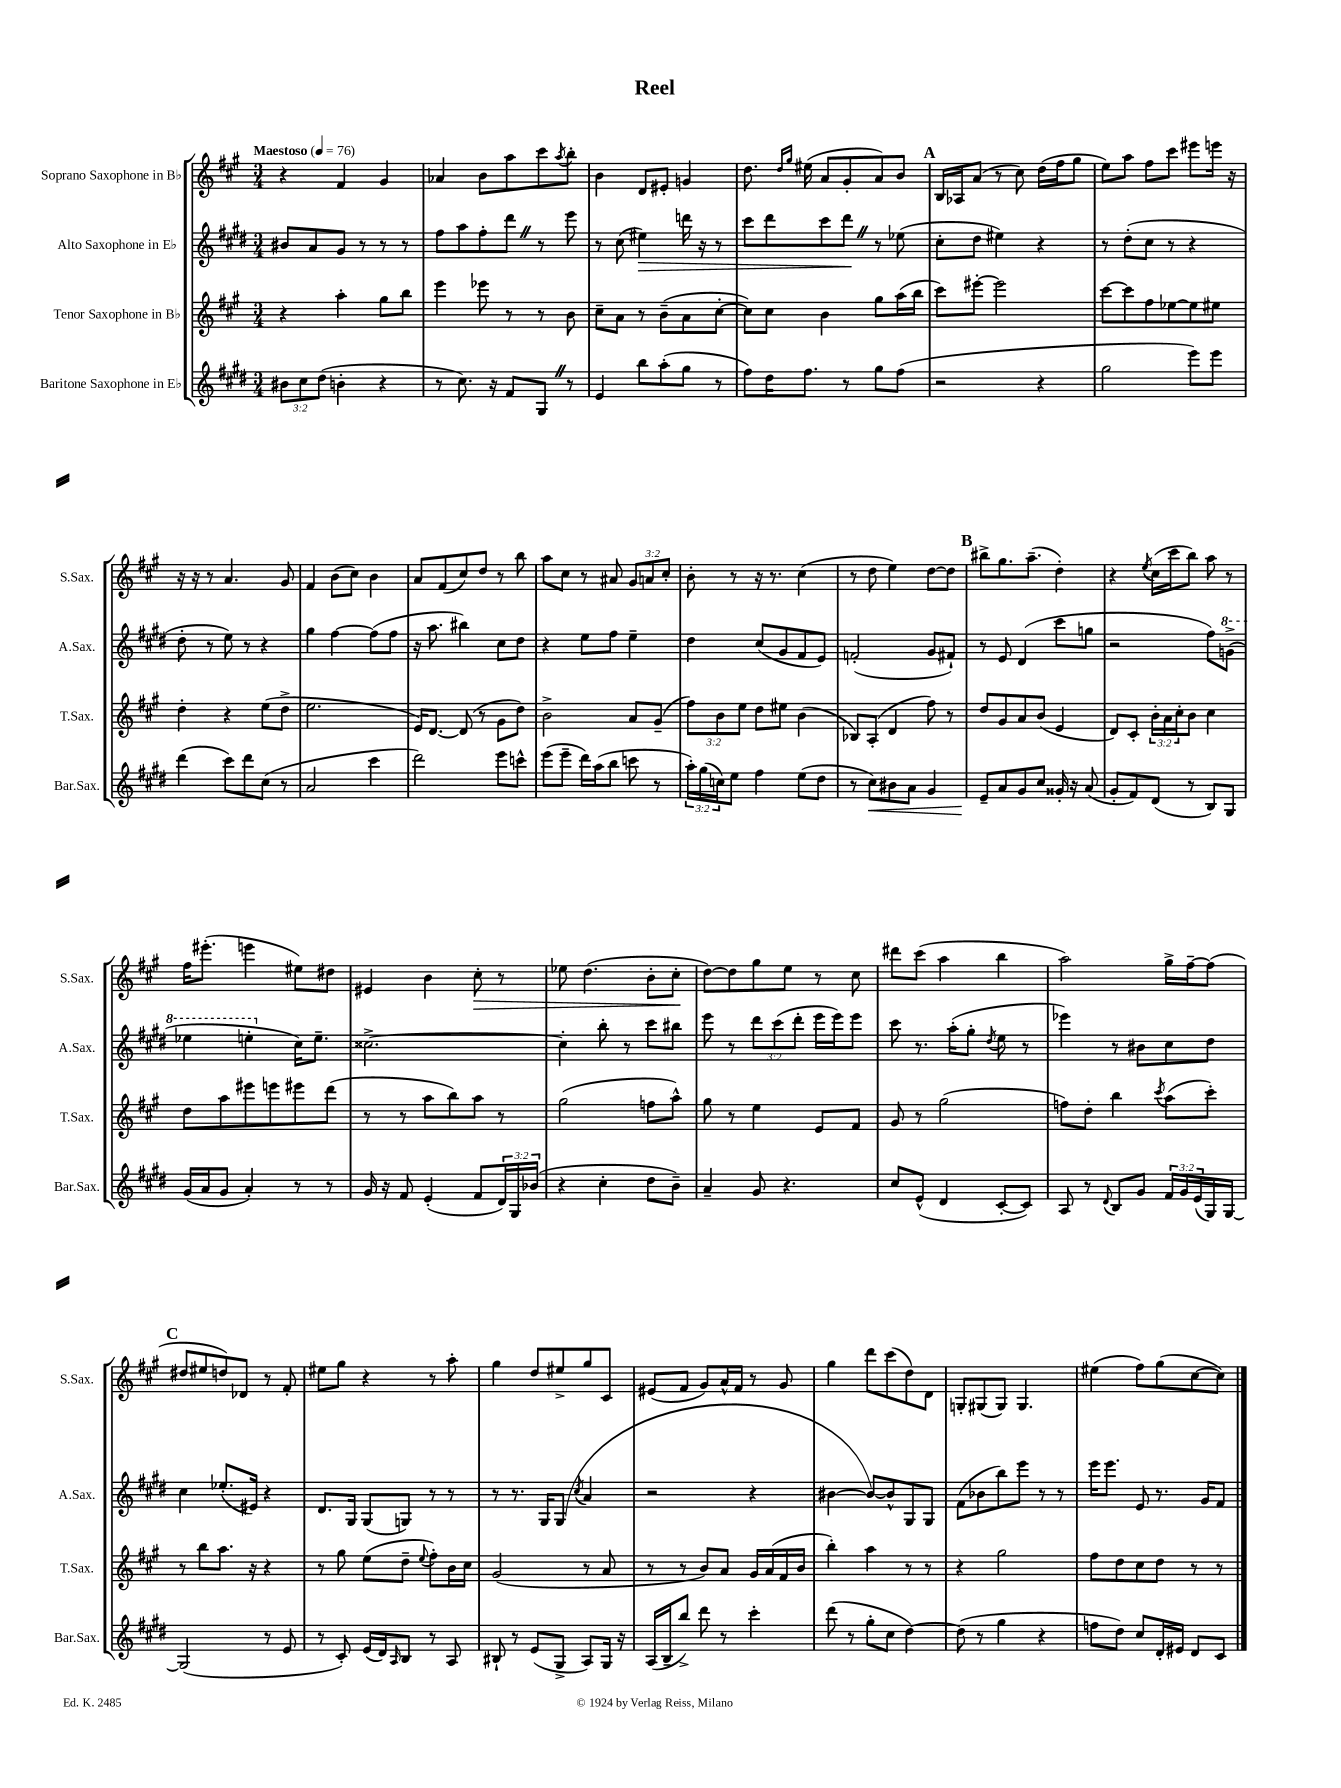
\header { title = "Reel" }
<<
\new StaffGroup <<
\new Staff = "s0" \with { instrumentName = "Soprano Saxophone in Bb" shortInstrumentName = "S.Sax." } {
    \clef treble \key a \major \numericTimeSignature \time 3/4 \override Staff.TupletNumber.text = #tuplet-number::calc-fraction-text \tempo "Maestoso" 4 = 76
    r4 fis'4 gis'4 |
    aes'4 b'8 a''8 cis'''8 \acciaccatura { a''8 } b''8-. |
    b'4 d'8 eis'8-. g'4 |
    d''8. \grace { d''16 gis''16 } eis''16( a'8 gis'8-. a'8) b'8 |
    \mark \markup { \bold "A" } b16 aes16 a'8( r8 cis''8) d''16( fis''16 gis''8 |
    e''8) a''8 fis''8 cis'''8 eis'''8 e'''16 r16 |
    r16 r16 r8 a'4. gis'8 |
    fis'4 b'8( cis''8) b'4 |
    a'8 fis'8( cis''8) d''8 r8 b''8 |
    a''8 cis''8 r8 ais'8 \tuplet 3/2 { gis'8 a'8 cis''8-. } |
    b'8-. r8 r16 r8. cis''4( |
    r8 d''8 e''4) d''8~ d''8 |
    \mark \markup { \bold "B" } bis''8-> gis''8. a''8.--( d''4-.) |
    r4 \acciaccatura { e''8 } cis''16( cis'''16 b''8) a''8 r8 |
    fis''16 eis'''8.-.( e'''4 eis''8) dis''8 |
    eis'4 b'4 cis''8-.\> r8 |
    ees''8 d''4.( b'8-. cis''8-.\! |
    d''8~) d''8 gis''8 e''8 r8 cis''8 |
    dis'''8 cis'''8( a''4 b''4 |
    a''2) gis''16-> fis''16~-- fis''8( |
    \mark \markup { \bold "C" } dis''8 eis''8 d''8) des'8 r8 fis'8-. |
    eis''8 gis''8 r4 r8 a''8-. |
    gis''4 d''8 eis''8-> gis''8 cis'8 |
    eis'8( fis'8 gis'8) a'16-^ fis'16 r8 gis'8 |
    gis''4 d'''8 cis'''8( d''8) d'8 |
    g8-. gis8( gis8) gis4. |
    eis''4( fis''8) gis''8( cis''8~ cis''8) \bar "|." |
}
\new Staff = "s1" \with { instrumentName = "Alto Saxophone in Eb" shortInstrumentName = "A.Sax." } {
    \clef treble \key e \major \numericTimeSignature \time 3/4 \override Staff.TupletNumber.text = #tuplet-number::calc-fraction-text
    bis'8 a'8 gis'8 r8 r8 r8 |
    fis''8 a''8 fis''8-. dis'''8 \once \override BreathingSign.text = \markup { \musicglyph "scripts.caesura.straight" } \breathe r8 e'''8 |
    r8 cis''8( eis''4\>) d'''16 r16 r8 |
    cis'''8 dis'''8 cis'''8 dis'''8\! \once \override BreathingSign.text = \markup { \musicglyph "scripts.caesura.straight" } \breathe r8 ees''8( |
    \mark \markup { \bold "A" } cis''8-. dis''8 eis''4) r4 |
    r8 dis''8-.( cis''8 r8 r4 |
    dis''8-. r8 e''8) r8 r4 |
    gis''4 fis''4~ fis''8( fis''8 |
    r16 a''8. bis''4) cis''8 dis''8 |
    r4 e''8 fis''8 e''4-- |
    dis''4 cis''8( gis'8 fis'8 e'8) |
    f'2-.( gis'8 fis'8-!) |
    \mark \markup { \bold "B" } r8 e'8 dis'4( cis'''8 g''8 |
    r2 fis''8) \ottava #1 g''8->( |
    ees'''4 e'''4-. \ottava #0 cis''16) e''8.-- |
    cisis''2.~-> |
    cisis''4-. b''8-. r8 cis'''8 bis''8 |
    e'''8 r8 \tuplet 3/2 { dis'''8 cis'''8( dis'''8-. } e'''16 e'''16) e'''8 |
    cis'''8 r8. a''16-.( gis''8-. \acciaccatura { dis''8 } e''8 r8 |
    ees'''4) r8 bis'8 cis''8 dis''8 |
    \mark \markup { \bold "C" } cis''4 ees''8.-.( eis'16) r4 |
    dis'8. gis16 gis8( g8) r8 r8 |
    r8 r8. gis16 gis8( \acciaccatura { cis''8 } a'4 |
    r2 r4 |
    bis'4~ bis'8~) bis'8-^ gis8 gis8 |
    fis'8( bes'8 b''8) e'''8 r8 r8 |
    e'''16 e'''8. e'8 r8. gis'16 fis'8 \bar "|." |
}
\new Staff = "s2" \with { instrumentName = "Tenor Saxophone in Bb" shortInstrumentName = "T.Sax." } {
    \clef treble \key a \major \numericTimeSignature \time 3/4 \override Staff.TupletNumber.text = #tuplet-number::calc-fraction-text
    r4 a''4-. gis''8 b''8 |
    e'''4 ees'''8 r8 r8 b'8 |
    cis''8-- a'8 r8 b'8--( a'8 cis''8~-. |
    cis''8) cis''8 b'4 gis''8 a''16( b''16 |
    \mark \markup { \bold "A" } cis'''8) eis'''8~-. eis'''2 |
    cis'''8~ cis'''8 fis''8 ees''8~ ees''8 eis''8 |
    d''4-. r4 e''8( d''8-> |
    e''2. |
    e'16) d'8.~ d'8( r8 gis'8 d''8) |
    b'2-> a'8 gis'8--( |
    \tuplet 3/2 { fis''8) b'8 e''8 } d''8 eis''8 b'4( |
    bes8) a8-.( d'4 fis''8) r8 |
    \mark \markup { \bold "B" } d''8 gis'8 a'8 b'8( e'4 |
    d'8) cis'8-. \tuplet 3/2 { b'16-. a'16 cis''16-. } b'8 cis''4 |
    d''8 a''8 eis'''8 e'''8 eis'''8 d'''8( |
    r8 r8 a''8 b''8) a''8 r8 |
    gis''2( f''8 a''8-^) |
    gis''8 r8 e''4 e'8 fis'8 |
    gis'8 r8 gis''2( |
    f''8) d''8-. b''4 \acciaccatura { cis'''8 } a''8( cis'''8-.) |
    \mark \markup { \bold "C" } r8 b''8 a''8. r16 r4 |
    r8 gis''8 e''8( d''8-- \appoggiatura { e''8 } fis''8-.) b'16 cis''16 |
    gis'2( r8 a'8 |
    r8 r8 b'8) a'8 gis'16 a'16( fis'16 b'16 |
    b''4-.) a''4 r8 r8 |
    r4 gis''2 |
    fis''8 d''8 cis''8 d''8 r8 r8 \bar "|." |
}
\new Staff = "s3" \with { instrumentName = "Baritone Saxophone in Eb" shortInstrumentName = "Bar.Sax." } {
    \clef treble \key e \major \numericTimeSignature \time 3/4 \override Staff.TupletNumber.text = #tuplet-number::calc-fraction-text
    \tuplet 3/2 { bis'8 cis''8 dis''8( } b'4-. r4 |
    r8 cis''8.) r16 fis'8 gis8 \once \override BreathingSign.text = \markup { \musicglyph "scripts.caesura.straight" } \breathe r8 |
    e'4 b''8 a''8-.( gis''8 r8 |
    fis''8) dis''16 fis''8. r8 gis''8 fis''8( |
    \mark \markup { \bold "A" } r2 r4 |
    gis''2 e'''8) e'''8 |
    dis'''4( cis'''8) dis'''8 cis''8( r8 |
    a'2 cis'''4 |
    dis'''2) e'''8 c'''8-^ |
    e'''8( e'''8-- dis'''16) a''16( b''8 c'''8 r8 |
    \tuplet 3/2 { a''16-.) gis''16( c''16) } e''8 fis''4 e''8( dis''8 |
    r8 cis''8\<) bis'8 a'8 gis'4 |
    \mark \markup { \bold "B" } e'8--\! a'8 gis'8 cis''8 gisis'16-. r16 a'8( |
    gis'8-. fis'8) dis'8( r8 b8) gis8 |
    gis'16( a'16 gis'8 a'4-.) r8 r8 |
    gis'16 r16 fis'8 e'4-.( fis'8 \tuplet 3/2 { dis'16) gis16 bes'16( } |
    r4 cis''4-. dis''8 b'8--) |
    a'4-- gis'8 r4. |
    cis''8 e'8-^( dis'4 cis'8~-. cis'8) |
    a8 r8 \appoggiatura { dis'8 } b8 gis'8 \tuplet 3/2 { fis'16 gis'16 e'16( } gis16) gis16~ |
    \mark \markup { \bold "C" } gis2( r8 e'8 |
    r8 cis'8-.) e'16( dis'16) \grace { a16 } b8 r8 a8 |
    bis8-! r8 e'8( gis8-> a8) gis16 r16 |
    a16( b16-- b''8->) dis'''8 r8 cis'''4-. |
    dis'''8( r8 gis''8-. cis''8 dis''4~) |
    dis''8( r8 gis''4 r4 |
    f''8 dis''8) cis''8 dis'16-. eis'16 dis'8 cis'8 \bar "|." |
}
>>
>>
\layout { \context { \Score \remove "Bar_number_engraver" } }
